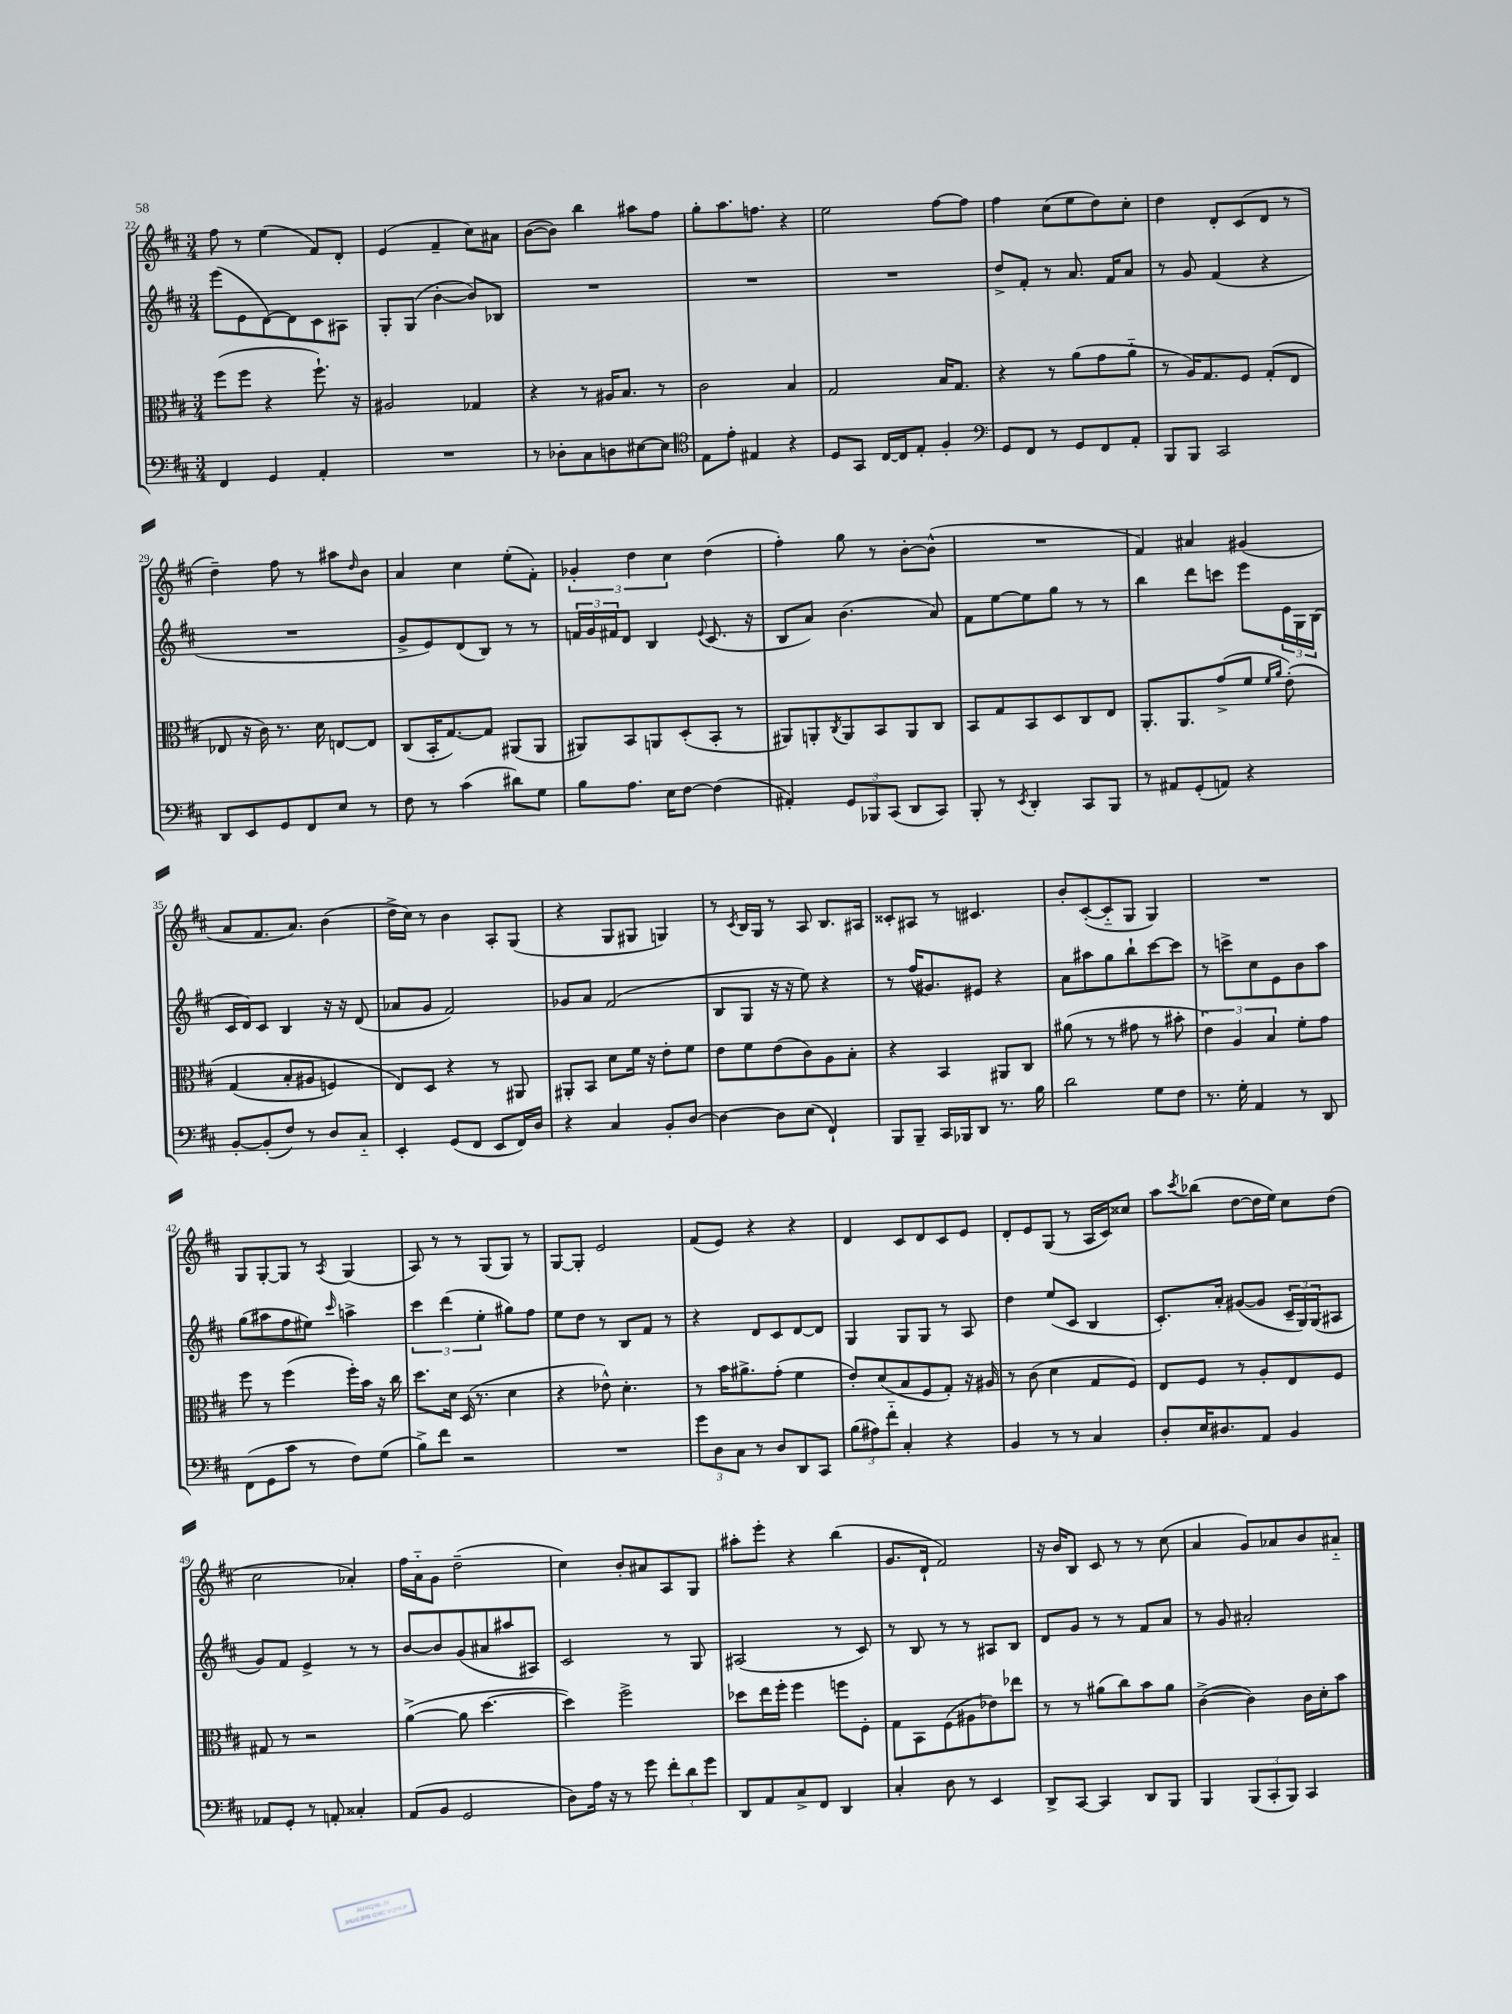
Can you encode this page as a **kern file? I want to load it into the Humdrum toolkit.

**kern	**kern	**kern	**kern
*part4	*part3	*part2	*part1
*staff4	*staff3	*staff2	*staff1
*clefF4	*clefC3	*clefG2	*clefG2
*k[f#c#]	*k[f#c#]	*k[f#c#]	*k[f#c#]
*M3/4	*M3/4	*M3/4	*M3/4
=22	=22	=22	=22
4FF#/	(8ff#\L	(8eee\L	8ff#\
.	8ff#\J	8e\	8r
4GG/	4r	[8d\)	(4ee\
.	.	8d\]	.
4AA'/	8.ff#`\)	8c#\	8f#/L)
.	.	8A#X\J	8d'/J
.	16r	.	.
=23	=23	=23	=23
2.r	2A#X/	8G'/L	(4e/
.	.	(8G/J	.
.	.	[4b'\	4f#~/
.	4G-X/	8b/L])	8cc#\L)
.	.	8B-X/J	8a#X\J
=24	=24	=24	=24
8r	4r	2.r	([8b\L
8D-X'\L	.	.	8b\J])
8C#\	8r	.	4bb\
8Dn\	16A#X/KL	.	.
.	8.B/J	.	.
[8E#X\	.	.	8aa#X\L
8E#\J]	8r	.	8ff#\J
=25	=25	=25	=25
*clefC4	*	*	*
8E\L	2c#\	2.r	8gg'\L
8e'\J	.	.	8.aa\
4E#X/	.	.	.
.	.	.	8.ffn\J
4r	4B/	.	4r
=26	=26	=26	=26
8D/L	2G/	2.r	2ee\
8GG/J	.	.	.
[16C#/LL	.	.	.
16C#/J]	.	.	.
8E'/J	.	.	.
4F#'/	16B/KL	.	[8ff#\L
.	8.G/J	.	.
.	.	.	8ff#\J]
=27	=27	=27	=27
*clefF4	*	*	*
8GG/L	4r	8dd^/L	4ff#\
8FF#/J	.	8f#'/J	.
8r	8r	8r	(8cc#\L
8GG/L	(8a\L	8.a/	8ee\
8FF#/	8g\	.	8dd\)
.	.	16f#/KL	.
8AA'/J	8a\J	8a/J	8cc#'\J
=28	=28	=28	=28
8BBB/L	8r	8r	4dd\
8BBB/J	16A/KL)	8g/	.
.	8.G/	.	.
2CC#/	.	(4f#/	8d'/L
.	8F#/J	.	(8c#/
.	(8G'/L	4r	8d/J
.	8E/J	.	8r
!!LO:LB:g=z
=29	=29	=29	=29
8DD/L	8E-X/	2.r	4dd~\)
8EE/	16r	.	.
.	16c#\)	.	.
8GG/	8.r	.	8ff#\
8FF#/	.	.	8r
.	16d\	.	.
8E/J	[8En/L	.	8aa#X\L
.	.	.	16qqdd/
8r	8E/J]	.	8b\J
=30	=30	=30	=30
8F#\	(8C#/L	8g^/L	4a/
8r	16BB'/K	8e/)	.
.	[8.G/)	.	.
(4c#\	.	(8d/	4cc#\
.	8G/J]	8B/J)	.
8d#X\L)	(8AA#X/L	8r	(8ee'\L
8G\J	8AA#/J	8r	8f#'\J)
=31	=31	=31	=31
8B\L	8AA#X/L)	24fn/LL	6g-X'/
.	.	24g/	.
.	.	24f#X/J	.
8.A\J	8BB/	8d/J	.
.	.	.	6dd\
.	8AAn/	4B/	.
16E\KL	.	.	.
.	.	.	6cc#\
[8F#\J	(8D'/	.	.
.	.	8qqe/	.
(4F#\]	8BB'/J	(8.c#/	(4dd\
.	8r	.	.
.	.	16r	.
=32	=32	=32	=32
4AA#X'/)	8AA#X/L)	8B/L	4ff#'\)
.	8AAn'/	8a/J)	.
.	8qC#/	.	.
12GG/L	8AA/	(4.b\	8gg\
12BBB-X/	.	.	.
.	8BB/	.	8r
(12CC#/J	.	.	.
8DD/L	8AA/	.	[8b'\L
8CC#/J)	8C#/J	8a/)	(8b^^\J]
=33	=33	=33	=33
8BBB'/	8BB/L	8f#\L	2.r
8r	8G/	[8ee\	.
8qEE/	.	.	.
4DD'/	8BB/	8ee\]	.
.	8D/	8gg\J	.
8CC#/L	8C#/	8r	.
8BBB/J	8E/J	8r	.
=34	=34	=34	=34
8r	8.AA'/L	4bb\	4f#/)
8AA#X/L	.	.	.
.	8.AA/	.	.
(8GG'/	.	8ddd\L	4a#X/
8AAn/J)	(8g^/	8cccn\J	.
4r	8f#/J	8eee\L	(4g#X/
.	16qqf#/LL	.	.
.	16qqa/JJ	.	.
.	(8e'\)	24e\L	.
.	.	24G\	.
.	.	(24B\JJ	.
!!LO:LB:g=z
=35	=35	=35	=35
[8BB'/L	(4G/	16c#/LL	8a/L
.	.	16d/J)	.
(8BB'/]	.	8c#/J	8.f#/
8F#/J)	8B'/L	4B/	.
.	.	.	8.a/J)
8r	8A#X/J	.	.
8D/L	4Fn/)	16r	(4b\
.	.	16r	.
8C#/J	.	(8d/	.
=36	=36	=36	=36
4EE'/	8E/L)	8a-X/L	16dd^\LL
.	.	.	16cc#\JJ)
.	8D/J	8g/J	8r
(8GG/L	4r	2f#/)	4b\
8FF#/J	.	.	.
8EE/L	8r	.	8A'/L
16FF#/L)	8AA#X/	.	(8G/J
16D/JJ	.	.	.
=37	=37	=37	=37
4r	8AA#X'/L	8g-X/L	4r
.	8BB/J	8a/J	.
4C#/	8d\L	(2f#/	8G/L
.	16f#\Jk	.	8G#X/J
.	16r	.	.
8BB'/L	8e'\L	.	4Gn/)
[8D/J	8f#\J	.	.
=38	=38	=38	=38
4D\_	8e\L	8B/L	8r
.	.	.	8qc#/
.	8f#\	8G/J	16B/LL
.	.	.	16G/JJ
8D\L]	(8e\	16r	8r
.	.	16r	.
(8E\J	8c#\)	8ee\)	8A/
4FF#`/)	8A\	4r	8.B/L
.	8B'\J	.	.
.	.	.	16A#X/Jk
=39	=39	=39	=39
8BBB/L	4r	8r	8c##X'/L
8BBB~/J	.	(16ff#/KL	8A#X/J
.	.	8.g#X/)	.
16CC#/LL	4BB/	.	8r
16BBB-X/J	.	.	.
8DD/J	.	8e#X/J	4.c#X/
8.r	8AA#X/L	4r	.
.	8C#/J	.	.
16B\	.	.	.
=40	=40	=40	=40
2d\	(8a#X\	8a\L	8b'/L
.	8r	8aa#X\	([8c#'/
.	8r	8gg\	8c#/]
.	8g#X\	8bb`\	8G/J
8G\L	8r	[8ccc#\	4G/)
8F#\J	8b#X'\	8ccc#\J]	.
=41	=41	=41	=41
8.r	6e\)	8r	2.r
.	.	8cccn^\L	.
.	6A/	.	.
16G'\	.	.	.
4AA/	.	8cc#\	.
.	6B/	.	.
.	.	8e\	.
8r	8f#'\L	8b\	.
8DD/	8g\J	8aa\J	.
!!LO:LB:g=z
=42	=42	=42	=42
(8FF#\L	8ff#\	(8gg\L	8G/L
8GG\	8r	8aa#X\	[8G'/
8c#\J	(4ff#\	8ff#\	8G/J]
8r	.	8ee#X\J)	8r
.	.	16qqccc#/	8qA/
8F#\L)	16ff#'\LL)	4aan^\	(4G/
.	16b\JJ	.	.
(8G\J	16r	.	.
.	16cc#\	.	.
=43	=43	=43	=43
8B^\L)	8.dd\L	6ccc#\	8A/)
8f#\J	.	.	8r
.	.	(6ddd\	.
.	16d\Jk	.	.
2r	(16D/	.	8r
.	8.r	.	.
.	.	6ee'\	.
.	.	.	(8G/L
.	4d\	8gg#X\L)	8G/J)
.	.	8ff#\J	8r
=44	=44	=44	=44
2.r	4r	8ee\L	[8G/L
.	.	8dd\J	8G'/J]
.	8e-X^^\)	8r	2e/
.	4.d'\	8B/L	.
.	.	8f#/J	.
.	.	8r	.
=45	=45	=45	=45
12g\L	8r	4r	(8f#/L
12D\	.	.	.
.	16b\KL	.	8e/J)
12C#\J	.	.	.
.	8.a#X^\	.	.
8r	.	8d/L	4r
8D/L	(8g'\J	8c#/	.
8DD/	4f#\	[8d/	4r
8CC#/J	.	8d/J]	.
=46	=46	=46	=46
(12B\L	8e'/L)	4G/	4d/
12A#X\)	.	.	.
.	(8d/	.	.
12f#\J	.	.	.
4C#'/	8B/	8G/L	8c#/L
.	8F#/	8G/J	8d/
4r	8G'/J)	8r	8c#/
.	16r	8A/	8e/J
.	16A#X/	.	.
=47	=47	=47	=47
4BB/	8r	4dd\	8d'/L
.	(8c#\	.	8e/
8r	4d\	(8ee/L	(8G/J
8r	.	8c#/J	8r
4C#/	8G/L	4B/	16A/LL
.	.	.	16c#/J)
.	8F#/J)	.	8cc##X/J
=48	=48	=48	=48
8D'/L	8E/L	8.c#'/L)	8aa\L
.	.	.	8qccc#/
16E/K	8F#/J	.	(8bb-X\J
8.D#X/	.	16a'/Jk	.
.	8r	([8g#X/L	[8dd\L
8AA/J	8A'/L	8g#/J]	16dd\L]
.	.	.	16ee\JJ)
4BB/	8E/	24c#~/LL	8cc#\L
.	.	24G/)	.
.	.	(24G/J	.
.	8F#/J	8A#X/J	(8dd\J
!!LO:LB:g=z
=49	=49	=49	=49
8AA-X/L	8G#X/	8g/L)	2cc#\
8GG'/J	8r	8f#/J	.
8r	2r	4e^/	.
8AAn'/	.	.	.
4C##X'/	.	8r	4a-X'/)
.	.	8r	.
=50	=50	=50	=50
(8AA/L	([4a^\	[8b/L	16ff#\LL
.	.	.	16a\J
8BB/J	.	8b/]	8g\J
2GG/	8a\]	(8g/	(2dd~\
.	[4.dd\	8a#X/	.
.	.	8aa#X/	.
.	.	8A#X/J)	.
=51	=51	=51	=51
8D\L)	4dd\])	2c#/	4cc#\)
16A\Jk	.	.	.
16r	.	.	.
8r	2ff#^\	.	8b'/L
8g\	.	.	8a#X/
12f#'\L	.	8r	8A/
12d\	.	.	.
.	.	8G/	8G/J
12g\J	.	.	.
=52	=52	=52	=52
8DD/L	8dd-X\L	(2A#X/	8aa#X'\L
8AA/	16ee\L	.	8eee'\J
.	16ff#'\JJ	.	.
8C#^/	4ff#\	.	4r
8FF#/J	.	.	.
4DD/	8ffn\L	8r	(4bb\
.	8F#'\J	8c#/)	.
=53	=53	=53	=53
4C#'/	8G\L	8r	8.g/L
.	8BB\	8B/	.
.	.	.	16d`/Jk
8D\	(8F#\	8r	2f#/)
8r	8A#X\	8r	.
4EE/	8e-X\)	8A#X/L	.
.	8ee-X\J	8B/J	.
=54	=54	=54	=54
8DD^/L	8r	8d/L	16r
.	.	.	16b/KL
[8CC#/J	8r	8g/J	8B/J
4CC#/]	(8a#X\L	8r	8c#/
.	8cc#\)	8r	8r
8DD/L	8b\	8f#/L	8r
8BBB/J	8a#\J	8a/J	(8cc#\
=55	=55	=55	=55
4BBB/	([4c#^\	8r	4a/
.	.	8g/	.
(12BBB/L	4c#\])	2a#X'/	8g/L)
12CC#'/	.	.	.
.	.	.	8a-X/
12BBB/J)	.	.	.
4CC#/	16c#\LL	.	8b/
.	16d'\J	.	.
.	8b\J	.	8a#X/J
==	==	==	==
*-	*-	*-	*-
